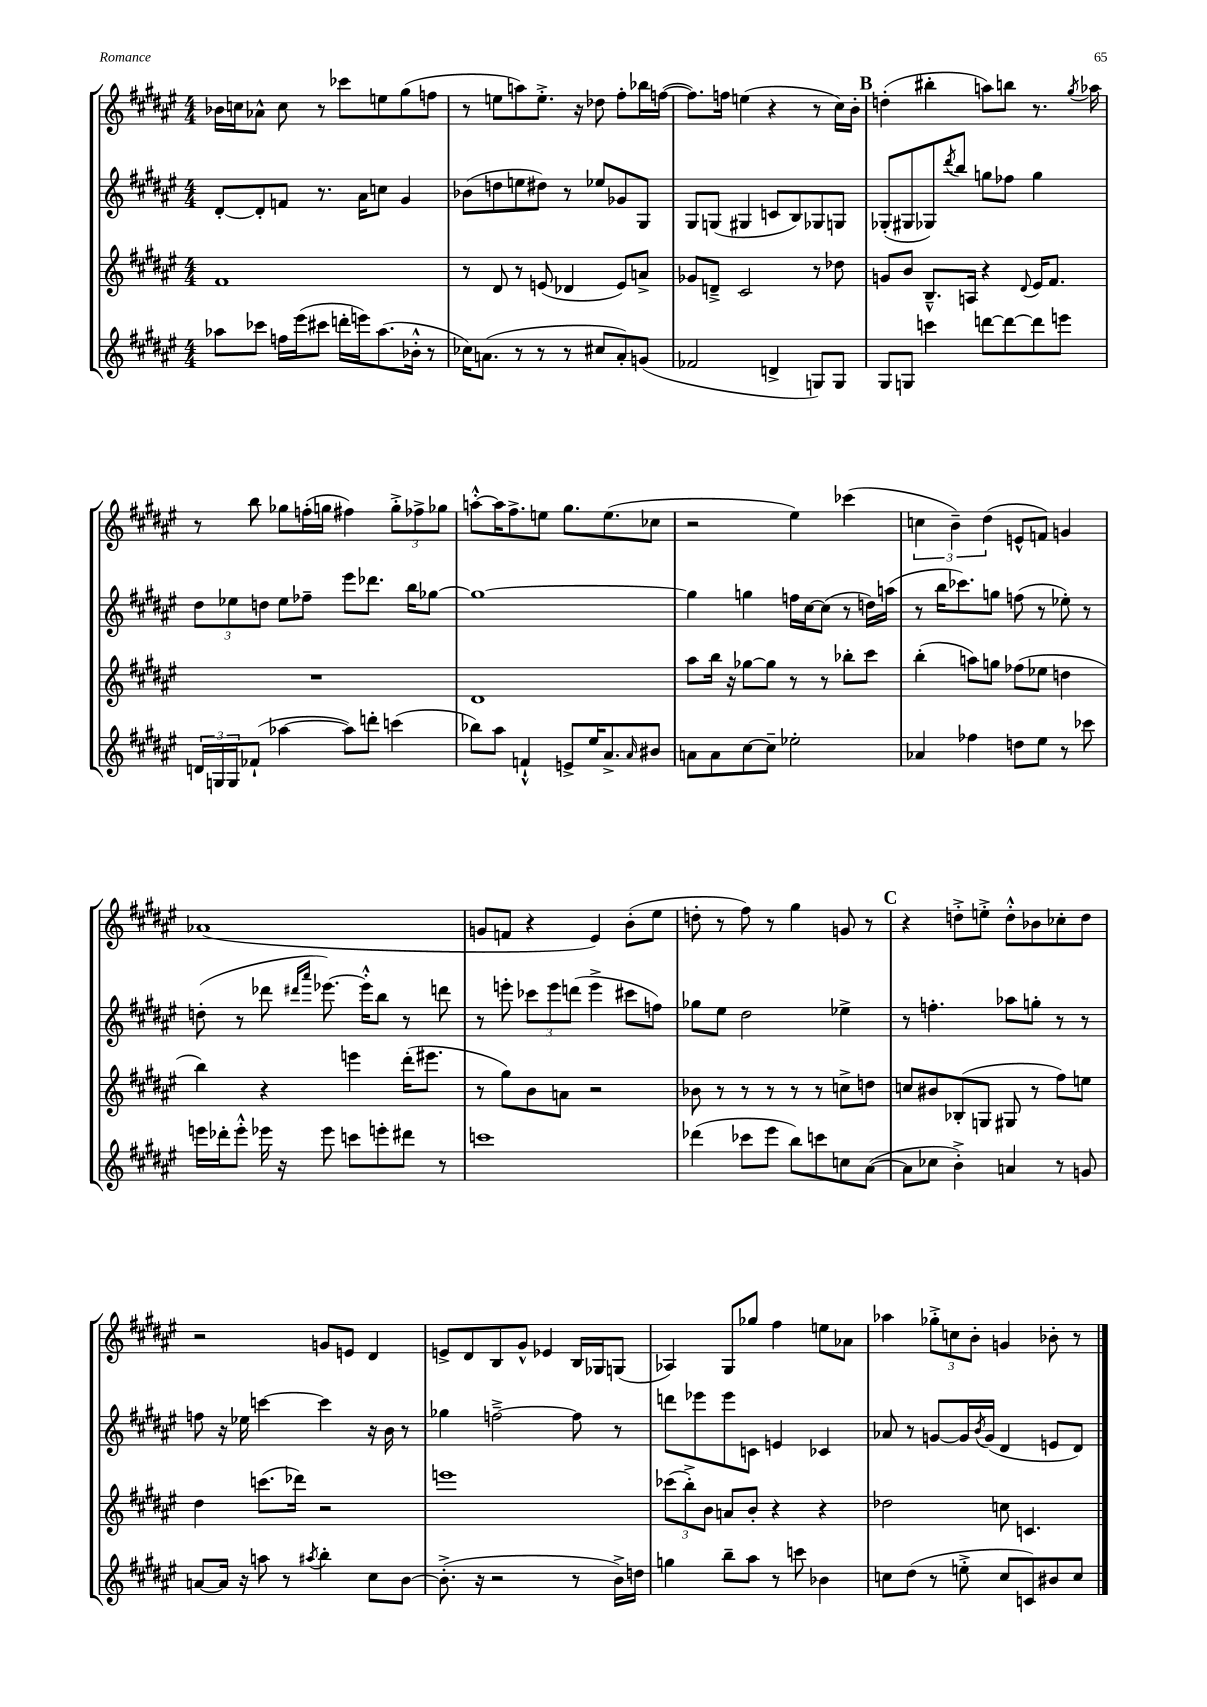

**kern	**kern	**kern	**kern
*part4	*part3	*part2	*part1
*staff4	*staff3	*staff2	*staff1
*clefG2	*clefG2	*clefG2	*clefG2
*k[f#c#g#d#a#e#]	*k[f#c#g#d#a#e#]	*k[f#c#g#d#a#e#]	*k[f#c#g#d#a#e#]
*M4/4	*M4/4	*M4/4	*M4/4
=83	=83	=83	=83
8aa-X\L	1f#	[8d#'/L	16b-X\LL
.	.	.	16ccn\J
8ccc-X\J	.	8d#'/]	8a-X^^\J
16ffn\LL	.	8fn/J	8cc\
(16eee#\J	.	.	.
8ccc#X\J	.	8.r	8r
16dddn'\LL	.	.	8ccc-X\L
16eeen\J)	.	16a#\KL	.
(8.aa-\	.	8ccn\J	8een\
.	.	4g#/	(8gg#\
16b-X'^^\Jk	.	.	.
8r	.	.	8ffn\J
=84	=84	=84	=84
16cc-X\KL)	8r	(8b-X\L	8r
(8.an\J	.	.	.
.	8d#/	8ddn\	8een\L
8r	8r	8een\	8aan\)
8r	(8en/	8dd#X\J)	8.ee'^\J
8r	4d-X/	8r	.
.	.	.	16r
8cc#X/L	.	8ee-X/L	8dd-X\
8a'/)	8e/L)	8g-X/	8ff#'\L
(8gn/J	8an^/J	8G#/J	16bb-X\L
.	.	.	([16ffn\JJ
=85	=85	=85	=85
2f-X/	8g-X/L	8G#/L	8.ff\L])
.	8dn~^/J	(8Gn/J	.
.	.	.	16ffn\Jk
.	2c#/	4G#X/	(4een\
4dn^/	.	8cn/L	4r
.	.	8B/)	.
8Gn/L)	8r	8G-X/	8r
8G/J	8dd-X\	8Gn/J	16cc#\LL)
.	.	.	16b'\JJ
!!LO:REH:place=s1:t=B
=86	=86	=86	=86
8G#/L	8gn/L	(8G-X'/L	(4ddn'\
8Gn/J	8b/J	8G#X/	.
4cccn\	8.B~^^/L	8G-X/)	4bb#X'\
.	.	8qddd#/	.
.	.	8bb/J	.
.	16An/Jk	.	.
[8dddn\L	4r	8ggn\L	8aan\L)
8ddd\_	.	8ff-X\J	8bbn\J
.	8qqd#/	.	.
8ddd\]	16e#/KL	4gg\	8.r
.	8.f#/J	.	.
8eeen\J	.	.	.
.	.	.	8qgg#/
.	.	.	16aa-X\
!!LO:LB:g=z
=87	=87	=87	=87
24dn/LL	1r	12dd#\L	8r
24Gn/	.	.	.
24G/J	.	12ee-X\	.
(8f-X`/J	.	.	8bb\
.	.	12ddn\J	.
[4aa-X\	.	8ee-\L	8gg-X\L
.	.	8ff-X~\J	(16ffn'\L
.	.	.	16ggn\JJ
8aa-\L])	.	8eee#\L	4ff#X\)
8dddn'\J	.	8.ddd-X\J	.
(4cccn\	.	.	12gg'^\L
.	.	16bb\KL	.
.	.	.	12ff-X^\
.	.	[8gg-X\J	.
.	.	.	12gg-X\J
=88	=88	=88	=88
8bb-X\L)	1d#	1gg-_	[8aan'^^\L
8aa#\J	.	.	16aa\K]
.	.	.	8.ff#^\
4fn`^^/	.	.	.
.	.	.	8een\J
8en^/L	.	.	8.gg#\L
16ee#/K	.	.	.
8.a#^/	.	.	(8.ee\
16qqa#/	.	.	.
8b#X/J	.	.	8cc-X\J
=89	=89	=89	=89
8an\L	8aa#\L	4gg-\]	2r
8a\	16bb\Jk	.	.
.	16r	.	.
[8cc#\	[8gg-X\L	4ggn\	.
8cc#~\J]	8gg-\J]	.	.
2ee-X'\	8r	16ffn\LL	4ee#\)
.	.	[16cc#\J	.
.	8r	(8cc#\J]	.
.	8bb-X'\L	8r	(4ccc-X\
.	8ccc#\J	16ddn\LL)	.
.	.	(16aan\JJ	.
=90	=90	=90	=90
4a-X/	(4bb'\	8r	6ccn\
.	.	16bb\KL	.
.	.	.	6b~\)
.	.	8.ccc-X\)	.
4ff-X\	8aan\L)	.	.
.	.	.	(6dd#\
.	8ggn\J	8ggn\J	.
8ddn\L	(8ff-X\L	(8ffn\	8en^^/L
8ee#\J	8ee-X\J	8r	8fn/J)
8r	4ddn\	8ee-X'\)	4gn/
8ccc-X\	.	8r	.
!!LO:LB:g=z
=91	=91	=91	=91
16eeen\LL	4bb\)	(8ddn'\	(1a-X
16ddd-X'\J	.	.	.
8eee'^^\J	.	8r	.
16eee-X\	4r	8ddd-X\	.
16r	.	.	.
.	.	16qqddd#X/LL	.
.	.	16qqaaa#/JJ	.
8eee-\	.	[8.eee-X\)	.
8cccn\L	4eeen\	.	.
.	.	16eee-'^^\KL]	.
8eeen'\	.	8bb\J	.
8ddd#X\J	(16ddd#'\KL	8r	.
.	8.eee#X\J	.	.
8r	.	8dddn\	.
=92	=92	=92	=92
1cccn	8r	8r	8gn/L
.	8gg#\L)	8eeen'\	8fn/J
.	8b\	12ccc-X\L	4r
.	.	12eee\	.
.	8an\J	.	.
.	.	(12dddn\J	.
.	2r	4eee^\	4e#/)
.	.	8ccc#X\L	(8b'\L
.	.	8ffn\J)	8ee#\J
=93	=93	=93	=93
(4ddd-X\	8b-X\	8gg-X\L	8ddn'\
.	8r	8ee#\J	8r
8ccc-X\L	8r	2dd#\	8ff#\)
8eee#\J	8r	.	8r
8bb\L)	8r	.	4gg#\
8cccn\	8r	.	.
8ccn\	8ccn^\L	4ee-X^\	8gn/
([8a#\J	8ddn\J	.	8r
!!LO:REH:place=s1:t=C
=94	=94	=94	=94
8a#\L]	8ccn/L	8r	4r
8cc-X\J	8b#X/	4.ffn'\	.
4b'^\)	(8B-X'/	.	8ddn'^\L
.	8Gn/J	.	8een'^\J
4an/	8G#X/	8aa-X\L	8dd'^^\L
.	8r	8ggn'\J	8b-X\
8r	8ff#\L)	8r	8cc-X'\
8gn/	8een\J	8r	8dd\J
!!LO:LB:g=z
=95	=95	=95	=95
[8an/L	4dd#\	8ffn\	2r
16a/Jk]	.	16r	.
16r	.	16ee-X\	.
8aan\	(8.cccn\L	[4cccn\	.
8r	.	.	.
.	16ddd-X\Jk)	.	.
8qaa#X/	.	.	.
4bb'\	2r	4ccc\]	8gn/L
.	.	.	8en/J
8cc#\L	.	16r	4d#/
.	.	16b\	.
[8b\J	.	8r	.
=96	=96	=96	=96
(8.b'^\]	1eeen	4gg-X\	8en^/L
.	.	.	8d#/
16r	.	.	.
2r	.	[2ffn~^\	8B/
.	.	.	8g#^^/J
.	.	.	4e-X/
8r	.	8ff\]	16B/LL
.	.	.	16G-X/J
16b^\LL)	.	8r	(8Gn/J
16ddn\JJ	.	.	.
=97	=97	=97	=97
4ggn\	(12ccc-X\L	8dddn\L	4A-X/)
.	12bb'^\)	.	.
.	.	8eee-X\	.
.	12b\J	.	.
8bb~\L	8an/L	8eee-\	8G#/L
8aa#\J	8b'/J	8cn\J	8gg-X/J
8r	4r	4en/	4ff#\
8cccn\	.	.	.
4b-X\	4r	4c-X/	8een\L
.	.	.	8a-X\J
=98	=98	=98	=98
8ccn\L	2dd-X\	8a-X/	4aa-X\
(8dd#\J	.	8r	.
8r	.	[8gn/L	12gg-X'^\L
.	.	.	12ccn\
8een'^\	.	16g/L]	.
.	.	.	12b'\J
.	.	8qb/	.
.	.	(16g/JJ	.
8cc/L	8ccn\	4d#/	4gn/
8cn/)	4.cn/	.	.
8b#X/	.	8en/L	8b-X'\
8cc/J	.	8d#/J)	8r
==	==	==	==
*-	*-	*-	*-
